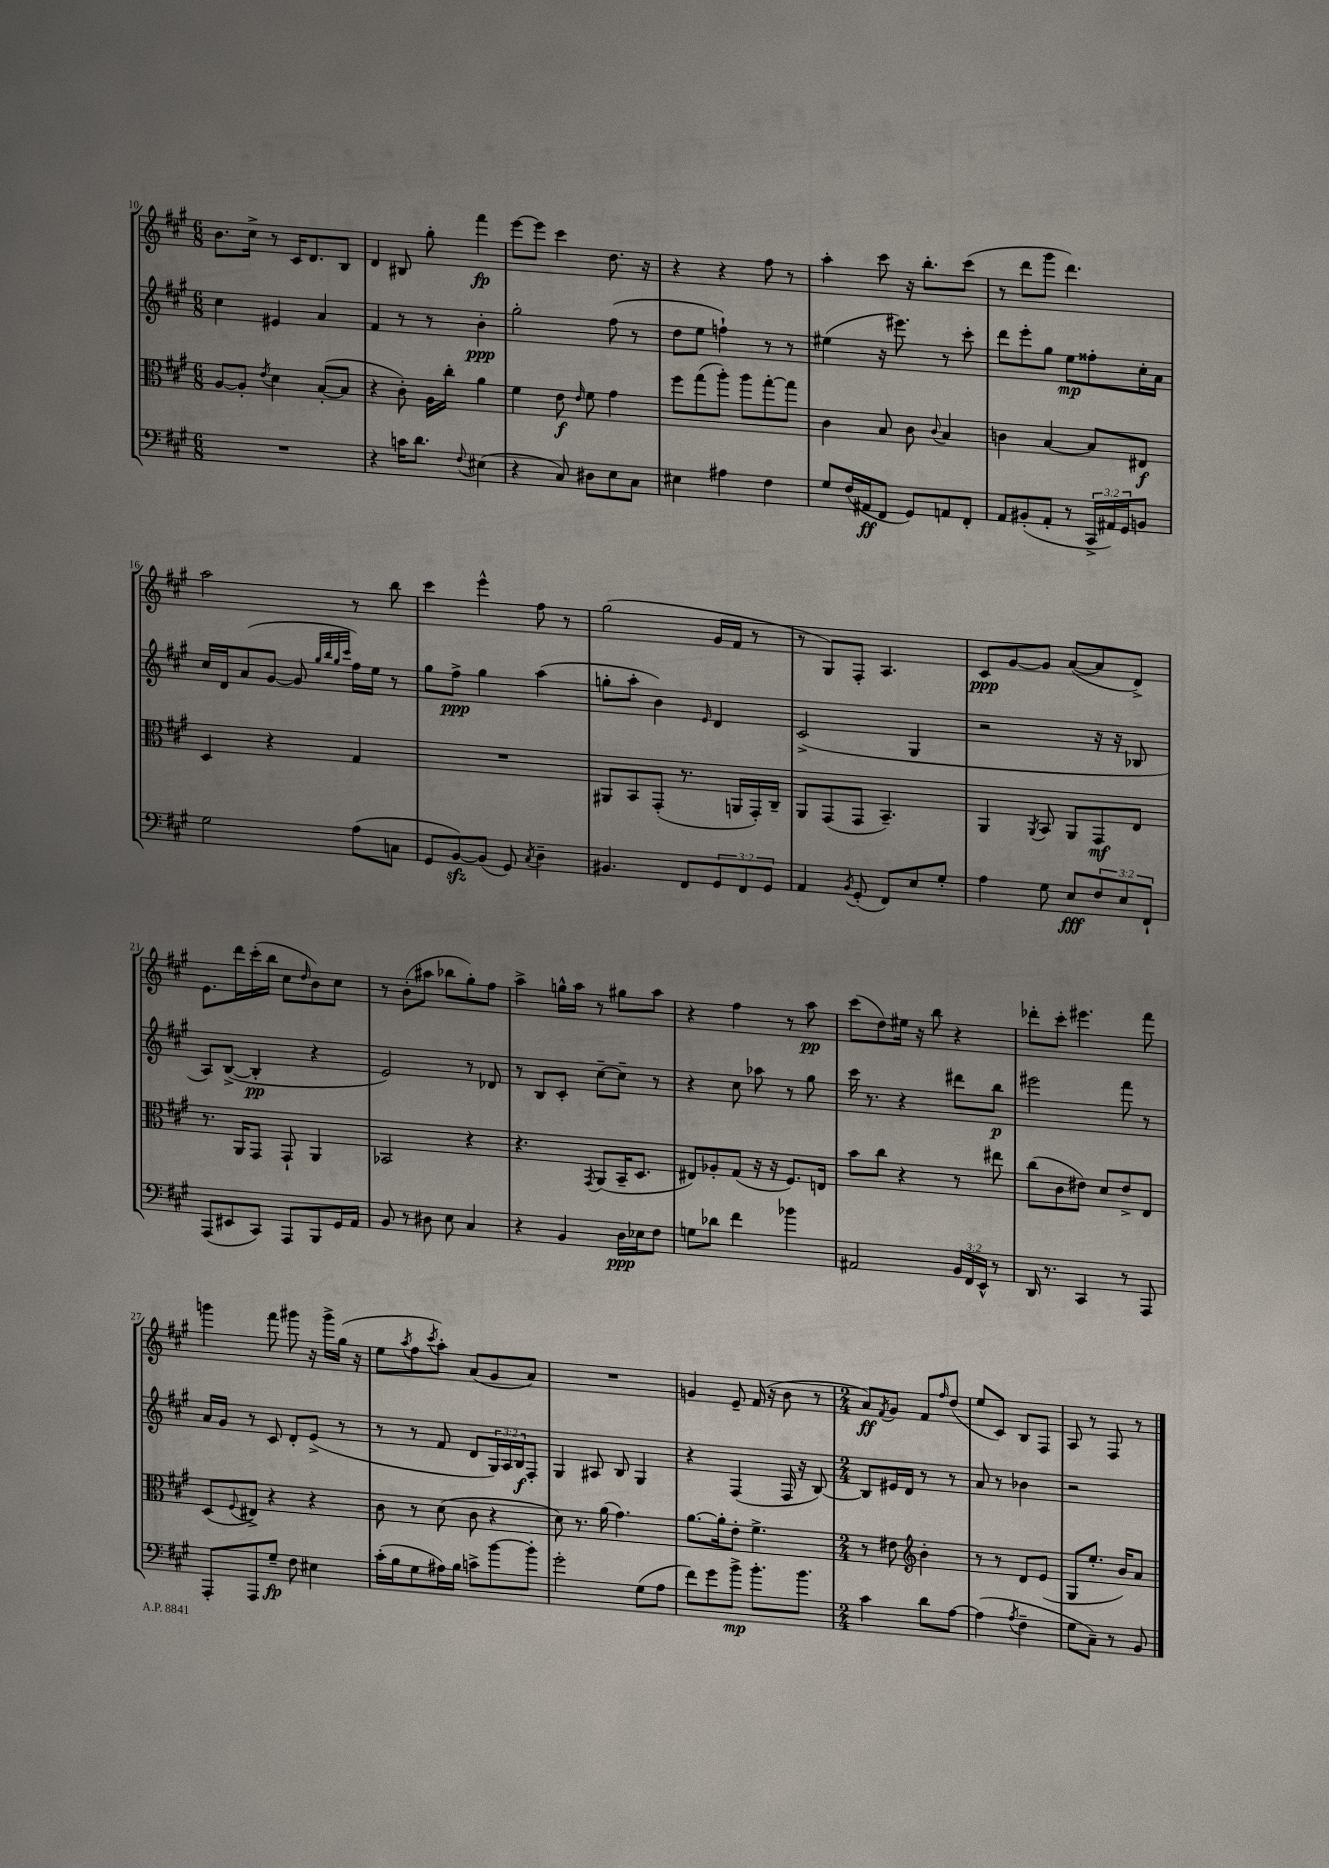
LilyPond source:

<<
\new StaffGroup <<
\new Staff = "s0" {
    \clef treble \key a \major \numericTimeSignature \time 6/8
    b'8. cis''16-> r8 cis'16 d'8. b8 |
    d'4 bis8 gis''8-. fis'''4\fp |
    e'''8~ e'''8 cis'''4 d''8. r16 |
    r4 r4 fis''8 r8 |
    a''4-. cis'''8 r16 b''8.-. cis'''8( |
    r8 d'''8 gis'''8 d'''4.) |
    a''2 r8 b''8 |
    cis'''4 e'''4-^ fis''8 r8 |
    gis''2( gis'16 fis'16 r8 |
    r8 gis8) fis8-. a4. |
    cis'8\ppp gis'8~ gis'8 a'8~( a'8 d'8->) |
    e'8. d'''16 cis'''16-.( b''16 cis''8 \grace { d''16 } b'8) cis''8 |
    r8 b'8-.( ais''8 bes''8 gis''8-.) fis''8 |
    a''4-> g''16-^ a''16 r8 gis''8 a''8 |
    r4 fis''4 r8 a''8\pp |
    cis'''8( d''8) eis''16 r16 b''8 r4 |
    des'''8-. cis'''8-. eis'''4. fis'''8 |
    g'''4 fis'''8 gis'''8 r16 gis'''16-> gis''16( r16 |
    e''8 \acciaccatura { a''8 } fis''8 \acciaccatura { cis'''8 } a''8-.) a'8( gis'8 a'8) |
    R2. |
    g'4 e'8-- fis'16( r16 b'8 r8 |
    \numericTimeSignature \time 2/4 a'8\ff) \acciaccatura { fis'8 } gis'8 fis'8 \grace { fis''16 } d''8( |
    e''8 cis'8) b8 fis8 |
    a8 r8 fis8 r8 \bar "|." |
}
\new Staff = "s1" {
    \clef treble \key a \major \numericTimeSignature \time 6/8 \override Staff.TupletNumber.text = #tuplet-number::calc-fraction-text
    cis''4 eis'4 a'4 |
    fis'4 r8 r8 b'4-.\ppp |
    gis''2-. fis''8( r8 |
    d''8 e''8 f''4-!) r8 r8 |
    eis''4( r16 eis'''8.) r8 cis'''8-. |
    d'''8 e'''8-. gis''8 e''8\mp fisis''8-. cis''16-. a'16 |
    cis''16 d'16 a'8( gis'8~ gis'8 \grace { gis''32 b''32 gis''32 cis'''32 } fis''16) e''16 r8 |
    gis''8 fis''8->\ppp gis''4 a''4( |
    g''8-. a''8-. b'4) \grace { e'16 } d'4 |
    cis'2->( gis4 |
    r2 r16 r16 bes8 |
    a8) b8~->( b4-.\pp r4 |
    e'2) r8 des'8 |
    r8 b8 cis'8-. cis''8~-- cis''8-- r8 |
    r4 cis''8 aes''8 r8 gis''8 |
    cis'''16 r8. r4 dis'''8 b''8\p |
    eis'''2 fis'''8 r8 |
    a'16 gis'16 r8 cis'8 d'8-. e'8->( r8 |
    r8 r8 fis'8 d'8 \tuplet 3/2 { gis16) a16 b16\f } fis8-. |
    gis4 ais8 b8 gis4 |
    r4 fis4( fis16 r16 b8~) |
    \numericTimeSignature \time 2/4 b8 eis'16 d'16 r8 r8 |
    a'8 r8 bes'4 |
    r2 \bar "|." |
}
\new Staff = "s2" {
    \clef alto \key a \major \numericTimeSignature \time 6/8
    a8~ a8-. \acciaccatura { e'8 } d'4 b8~-.( b8 |
    r4 cis'8-.) a16 cis''16-. a'4 |
    fis'4 e'8\f \grace { e'16 } fis'8 gis'4 |
    fis''8 gis''8( a''8-.) a''8 gis''8~-. gis''8 |
    cis'4 b8 cis'8 \appoggiatura { cis'8 } b4 |
    c'4 b4~ b8 eis8\f |
    d4 r4 gis4 |
    R2. |
    ais,8 b,8 gis,8-.( r8. a,16 gis,16-.) cis16-- |
    a,8 gis,8( gis,8 b,4.--) |
    a,4 \acciaccatura { a,8 } b,8 a,8 gis,8\mf e8 |
    r8. a,16 gis,8 gis,8-! a,4 |
    bes,2 r4 |
    r4. \acciaccatura { gis,8 } a,8( b,16-- d8. |
    eis8) aes8-. gis8( r16 r16 fis8.) e16 |
    b'8 cis''8 r4 r8 eis''8 |
    cis''8( cis'8 eis'8) d'8 eis'8-> e8 |
    d8( \appoggiatura { fis8 } eis8->) r4 r4 |
    cis'8 r8 d'8( cis'8 r4 |
    d'8) r8. a'16( gis'4.) |
    a'8.~ a'16-. e'8-. fis'4.-> |
    \numericTimeSignature \time 2/4 r8 eis'8 \clef treble b'4-. |
    r8 r8 d'8 e'8( |
    gis8 e''8.-. b'16) a'8 \bar "|." |
}
\new Staff = "s3" {
    \clef bass \key a \major \numericTimeSignature \time 6/8 \override Staff.TupletNumber.text = #tuplet-number::calc-fraction-text
    R2. |
    r4 c'16 d'8. \appoggiatura { fis8 } eis4( |
    r4 cis8) dis8 e8 cis8 |
    eis4 ais4 fis4 |
    gis8 fis16( ais,16\ff fis,8 gis,8) a,8 fis,8-. |
    a,8 bis,8-.( a,8-. r8 \tuplet 3/2 { cis,16-> ais,16) gis,16 } b,8 |
    gis2 a8( c8 |
    gis,8 b,8~\sfz) b,8( gis,8) \acciaccatura { cis8 } d4-- |
    bis,4. fis,8 \tuplet 3/2 { gis,8 fis,8 gis,8 } |
    a,4 \acciaccatura { b,8 } gis,8-.( fis,8) e8 gis8-. |
    a4 gis8 e8\fff \tuplet 3/2 { fis8 e8 fis,8-! } |
    a,,8( eis,8 cis,8) a,,8 b,,8 gis,16 a,16 |
    b,8 r8 dis8 e8 cis4 |
    r4 b,4 d16\ppp ees16 fis8 |
    g8 des'8 fis'4 bes'4 |
    ais,2 \tuplet 3/2 { b,16 fis,16 e,16-^ } r8 |
    d,16 r8. cis,4 r8 a,,8 |
    a,,8-. a,,8 gis8--\fp fis8 eis4 |
    cis'16-.( b16 gis8 ais16) b16 c'8-> b'8~ b'8-. |
    gis'2-. gis8( a8 |
    fis'8) gis'8 b'8->\mp b'8.-. b'8. |
    \numericTimeSignature \time 2/4 cis'4 d'8 a8~ |
    a4( \acciaccatura { a8 } fis4-- |
    gis8 cis8--) r8 b,8 \bar "|." |
}
>>
>>
\layout { \context { \Score currentBarNumber = #10 } }
